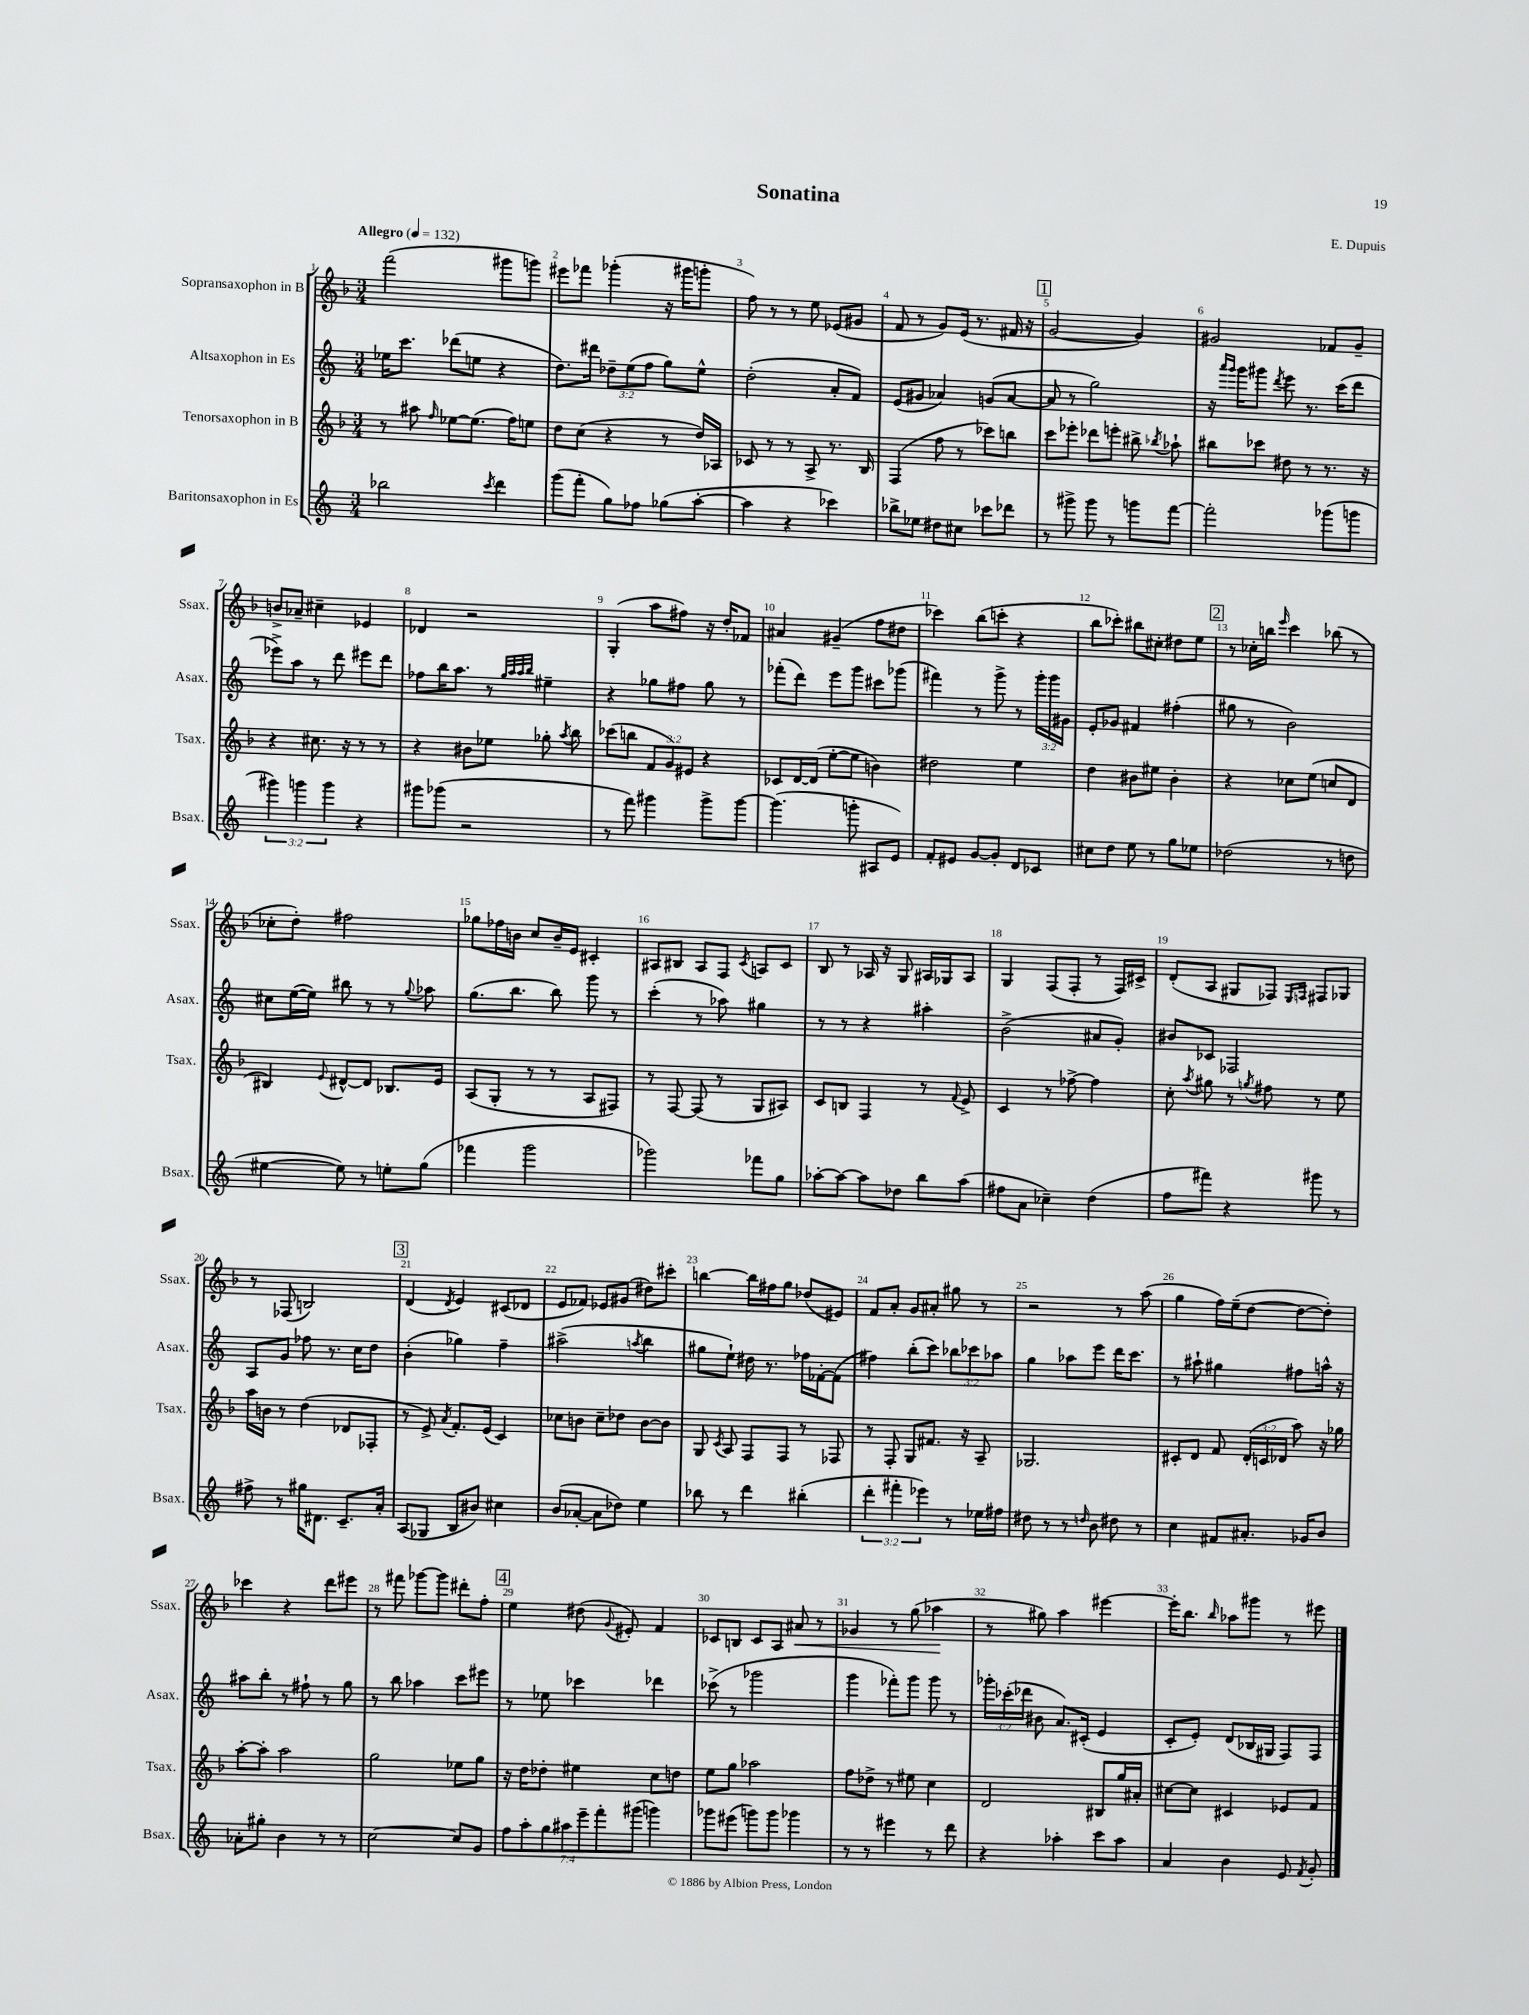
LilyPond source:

\header { title = "Sonatina" composer = "E. Dupuis" }
<<
\new StaffGroup <<
\new Staff = "s0" \with { instrumentName = "Sopransaxophon in B" shortInstrumentName = "Ssax." } {
    \clef treble \key f \major \numericTimeSignature \time 3/4 \tempo "Allegro" 4 = 132
    \autoBeamOff f'''2( gis'''8[ g'''8]) |
    eis'''8[ fes'''8] ges'''4-.( r16 gis'''16[ g'''8]-. |
    f''8) r8 r8 e''8 ees'8[( gis'8] |
    f'8 r8 g'8[) e'16]( r8. fis'16 r16 |
    \mark \markup { \box "1" } g'2~ g'4) |
    gis'2 fes'8[ gis'8]-- |
    b'8[-> aes'8]-- cis''4-- ees'4 |
    des'4 r2 |
    g4-.( a''8[ fis''8]) r16 d''16[-. fes'8] |
    ais'4 gis'4--( f''8[ dis''8] |
    ces'''4) bes''8[( c'''8]-. r4 |
    bes''8[ ces'''8]-.) bis''8[ cis''8]-. dis''8[ e''8] |
    \mark \markup { \box "2" } r8 ces''16[-. b''16] \grace { e'''16 } c'''4 bes''8( r8 |
    ces''8[-. d''8]-.) fis''2 |
    ges''8[ fes''16 b'16] c''8[ b'16-- e'16] cis'4-. |
    ais8[ bis8] ais8[ f8] \acciaccatura { c'8 } a8[ c'8] |
    bes8 r8 aes16 r16 g8 ais16[ ges16 ais8] |
    g4 f8[( f8]-. r8 f16[) cis'16]-> |
    d'8[-.( a8] gis8[ fes8]) \grace { e16[ f16] } fis8[ ges8] |
    r8 fes8( b2) |
    \mark \markup { \box "3" } d'4( \acciaccatura { d'8 } e'4) cis'8[( des'8] |
    e'8[ fes'8]) ees'8[ gis'8]( dis''8[) cis'''8]-. |
    b''4~ b''16[ fis''16 g''8] des''8[( eis'8]) |
    f'8[ a'8]-. g'8[ ais'8]-. gis''8 r8 |
    r2 r8 a''8( |
    g''4 f''16[) e''16--( d''8]~ d''8[~ d''8]-.) |
    ces'''4 r4 d'''8[ eis'''8] |
    r8 fis'''8 ges'''8[~ ges'''8] dis'''8[-. f''8]-. |
    \mark \markup { \box "4" } e''4 dis''8( \appoggiatura { g'8 } eis'8-.) f'4 |
    ces'8[ b8] ces'8[ a8] ais'8\< r8 |
    ges'4 r8 g''8( aes''4\! |
    r8 gis''8) a''4 eis'''4~ |
    eis'''16[-. bes''8.] \grace { bes''16 } aes''8[ gis'''8] r8 eis'''8 \bar "|." |
}
\new Staff = "s1" \with { instrumentName = "Altsaxophon in Es" shortInstrumentName = "Asax." } {
    \clef treble \key c \major \numericTimeSignature \time 3/4 \override Staff.TupletNumber.text = #tuplet-number::calc-fraction-text
    \autoBeamOff ees''16[ c'''8.] des'''8[( e''8] r4 |
    d''8.[) dis'''16] \tuplet 3/2 { des''8[-- e''8( f''8] } g''8[) e''8]-^ |
    d''2-.( a'8[-. f'8]) |
    e'8[( gis'8] aes'4) g'8[( aes'8]~ |
    \mark \markup { \box "1" } aes'8 r8 g''2) |
    r16 \grace { a'''16[ g'''16] } g'''16[ gis'''8] \acciaccatura { d'''8 } e'''8 r8. c'''16[( d'''8] |
    ees'''8[->) a''8] r8 d'''8 eis'''8[ d'''8] |
    fes''8[ b''16 a''8.] r8 \grace { g''32[ a''32 a''32 b''32] } eis''4-- |
    r4 ges''8[ fis''8] ges''8 r8 |
    fes'''8[-.( d'''8]) e'''8[ g'''8] cis'''8[ ges'''8]( |
    fis'''4) r8 g'''8-> r8 \tuplet 3/2 { g'''16[-. g'''16 gis'16] } |
    e'8[-. ges'8] fis'4 fis''4-.( |
    \mark \markup { \box "2" } gis''8 r8 b'2) |
    cis''8[ e''16~( e''16]) bis''8 r8 r8 \appoggiatura { g''8 } aes''8 |
    g''8.[( b''8.] b''8) g'''8 r8 |
    c'''4-.( r8 aes''8) gis''4 |
    r8 r8 r4 ais''4-. |
    b'2->( ais'8[ g'8]-.) |
    bis'8[ ces'8] fes2 |
    a8[ g'8] fes''8 r8. c''16[ d''8] |
    \mark \markup { \box "3" } b'4-.( ges''4) f''4-- |
    ais''2->( \acciaccatura { a''8 } b''4 |
    gis''8[ e''8]-!) dis''16 r8. fes''16[ fes'16~-. fes'8]( |
    fis''4) b''8[-.( c'''8]) \tuplet 3/2 { bes''8[ ces'''8 aes''8] } |
    g''4 aes''8[ e'''8] d'''16[ c'''8.] |
    r8 ais''8-! gis''4 fis''8[ a''16]-^ r16 |
    ais''8[ b''8]-. r8 fis''8-! r8 g''8 |
    r8 b''8 aes''4 c'''8[ eis'''8] |
    \mark \markup { \box "4" } r8 ees''8 ces'''4 des'''4 |
    ces'''8->( r8 ges'''2 |
    g'''4 fes'''8[-.) g'''8] g'''8 r8 |
    \tuplet 3/2 { ges'''16[-. ces'''16-.( des'''16] } bis'8 a'8.[) cis'16]-.( e'4 |
    c'8[-. e'8]-.) d'8[( bes16 gis16] f8[) f8] \bar "|." |
}
\new Staff = "s2" \with { instrumentName = "Tenorsaxophon in B" shortInstrumentName = "Tsax." } {
    \clef treble \key f \major \numericTimeSignature \time 3/4 \override Staff.TupletNumber.text = #tuplet-number::calc-fraction-text
    \autoBeamOff r8 ais''8 \grace { f''16 } ees''8[~ ees''8.]( f''16[) e''8] |
    d''8[ c''8]( r4 r8 d''16[) aes16] |
    ces'8 r8 r8 a8-> r8. bes16 |
    f4( f''8 r8 ces'''8[) b''8] |
    \mark \markup { \box "1" } c'''8[ ees'''8]-. des'''8[ e'''8]-. bis''8-> \acciaccatura { bes''8 } aes''8-! |
    bis''8[ ces'''8] dis''8 r8 r8. r16 |
    r4 cis''8. r16 r8 r8 |
    r4 bis'8[ ees''8] ges''8-. \acciaccatura { a''8 } bes''8 |
    ces'''8[( b''8] \tuplet 3/2 { f'8[ g'8) eis'8] } r4 |
    ces'8[ d'16~ d'16]( e''8[~-. e''8] b'4) |
    dis''2 e''4 |
    d''4 bis'8[ eis''8] bis'4-. |
    \mark \markup { \box "2" } r4 ces''8[ e''8]( c''8[ d'8] |
    bis4) \appoggiatura { e'8 } dis'8[~-^ dis'8] bes8.[ e'16] |
    a8[( g8]-. r8 r8 a8[ fis8]) |
    r8 f8~ f8( r8 g8[ ais8]) |
    c'8[ b8] f4 r8 \appoggiatura { f'8 } e'8-> |
    c'4 r8 fes''8~-> fes''4 |
    c''8-. \acciaccatura { a''8 } gis''8 r8 \acciaccatura { g''8 } fis''8 r8 e''8 |
    a''16[ b'16] r8 d''4( des'8[ fes8]-. |
    \mark \markup { \box "3" } r8 e'8->) \acciaccatura { a'8 } f'8.[-. e'16]( c'4) |
    ces''8[ b'8] ces''8[-- des''8] b'8[~ b'8] |
    g8 \acciaccatura { c'8 } a8 f8[ f8] r8 fes8 |
    r8 f8-. g8[ fis'8.] r16 a8-- |
    ges2. |
    cis'8[-. d'8] f'8 \tuplet 3/2 { d'16[-.( c'16 des'16] } a''8) r16 ges''16 |
    a''8[~-. a''8]-. a''2 |
    g''2 ees''8[ g''8] |
    \mark \markup { \box "4" } r16 d''16[ des''8]-. eis''4 c''8[ d''8] |
    e''8[ g''8] aes''2 |
    f''8[ des''8]-> r8 eis''8 c''4 |
    d'2 bis8[ g''16 ais'16]-. |
    cis''8[~ cis''8] cis'4 ees'8[ f'8] \bar "|." |
}
\new Staff = "s3" \with { instrumentName = "Baritonsaxophon in Es" shortInstrumentName = "Bsax." } {
    \clef treble \key c \major \numericTimeSignature \time 3/4 \override Staff.TupletNumber.text = #tuplet-number::calc-fraction-text
    \autoBeamOff bes''2 \acciaccatura { c'''8 } d'''4 |
    g'''8[( f'''8]-. g''8[) fes''8] ges''8[( a''8]~-. |
    a''4 r4 ces'''4) |
    bes''8[-> ees''8] dis''8[ cis''8] ces'''8[ des'''8] |
    \mark \markup { \box "1" } r8 gis'''8-> gis'''8 r8 g'''8[ f'''8]~ |
    f'''2-. ges'''8[( g'''8] |
    \tuplet 3/2 { gis'''4) g'''4 g'''4 } r4 |
    gis'''8[ ges'''8]( r2 |
    r8 f'''8) gis'''4 gis'''8[-> gis'''8]~ |
    gis'''4.( g'''8-. ais8[ e'8]) |
    f'8[-. eis'8] g'8[~ g'8]-. d'8[ ces'8] |
    cis''8[ d''8] e''8 r8 g''8[ ees''8] |
    \mark \markup { \box "2" } des''2( r8 d''8 |
    eis''4~ eis''8) r8 e''8[-. g''8]( |
    fes'''4 g'''2 |
    ges'''2) fes'''8[ g''8] |
    aes''8[~-. aes''8]~ aes''8[ des''8] b''8[ aes''8]( |
    fis''8[ a'8] ces''4--) d''4( |
    f''8[ fis'''8]) r4 gis'''8 r8 |
    fis''8-> r8 gis''16[ dis'8.] c'8.[-- a'16]-. |
    \mark \markup { \box "3" } a8[( ges8] b8[ bis'8]) cis''4 |
    b'8[( aes'8]~-. aes'8[ des''8]) e''4 |
    bes''8 r8 d'''4 bis''4-.( |
    \tuplet 3/2 { d'''4-. fis'''4-. ees'''4) } r8 ees''16[ fis''16] |
    dis''8 r8 r8 \grace { d''16 } b'8 dis''8 r8 |
    c''4 fis'8[ ais'8.]-. ges'16[ b'8] |
    aes'8[-. gis''8]-. b'4 r8 r8 |
    c''2~ c''8[ g'8] |
    \mark \markup { \box "4" } \tuplet 7/4 { f''8[ a''8-. g''8 ais''8 e'''8-- f'''8-. gis'''8]( } g'''4) |
    ges'''8[ eis'''8]( g'''8[) g'''8] ges'''4 |
    r8 r8 eis'''4 r8 d'''8 |
    r4 aes''4-. c'''8[ aes''8] |
    a'4 b'4 e'8 \acciaccatura { f'8 } g'8-. \bar "|." |
}
>>
>>
\layout { \context { \Score \override BarNumber.break-visibility = ##(#f #t #t) barNumberVisibility = #all-bar-numbers-visible } }
